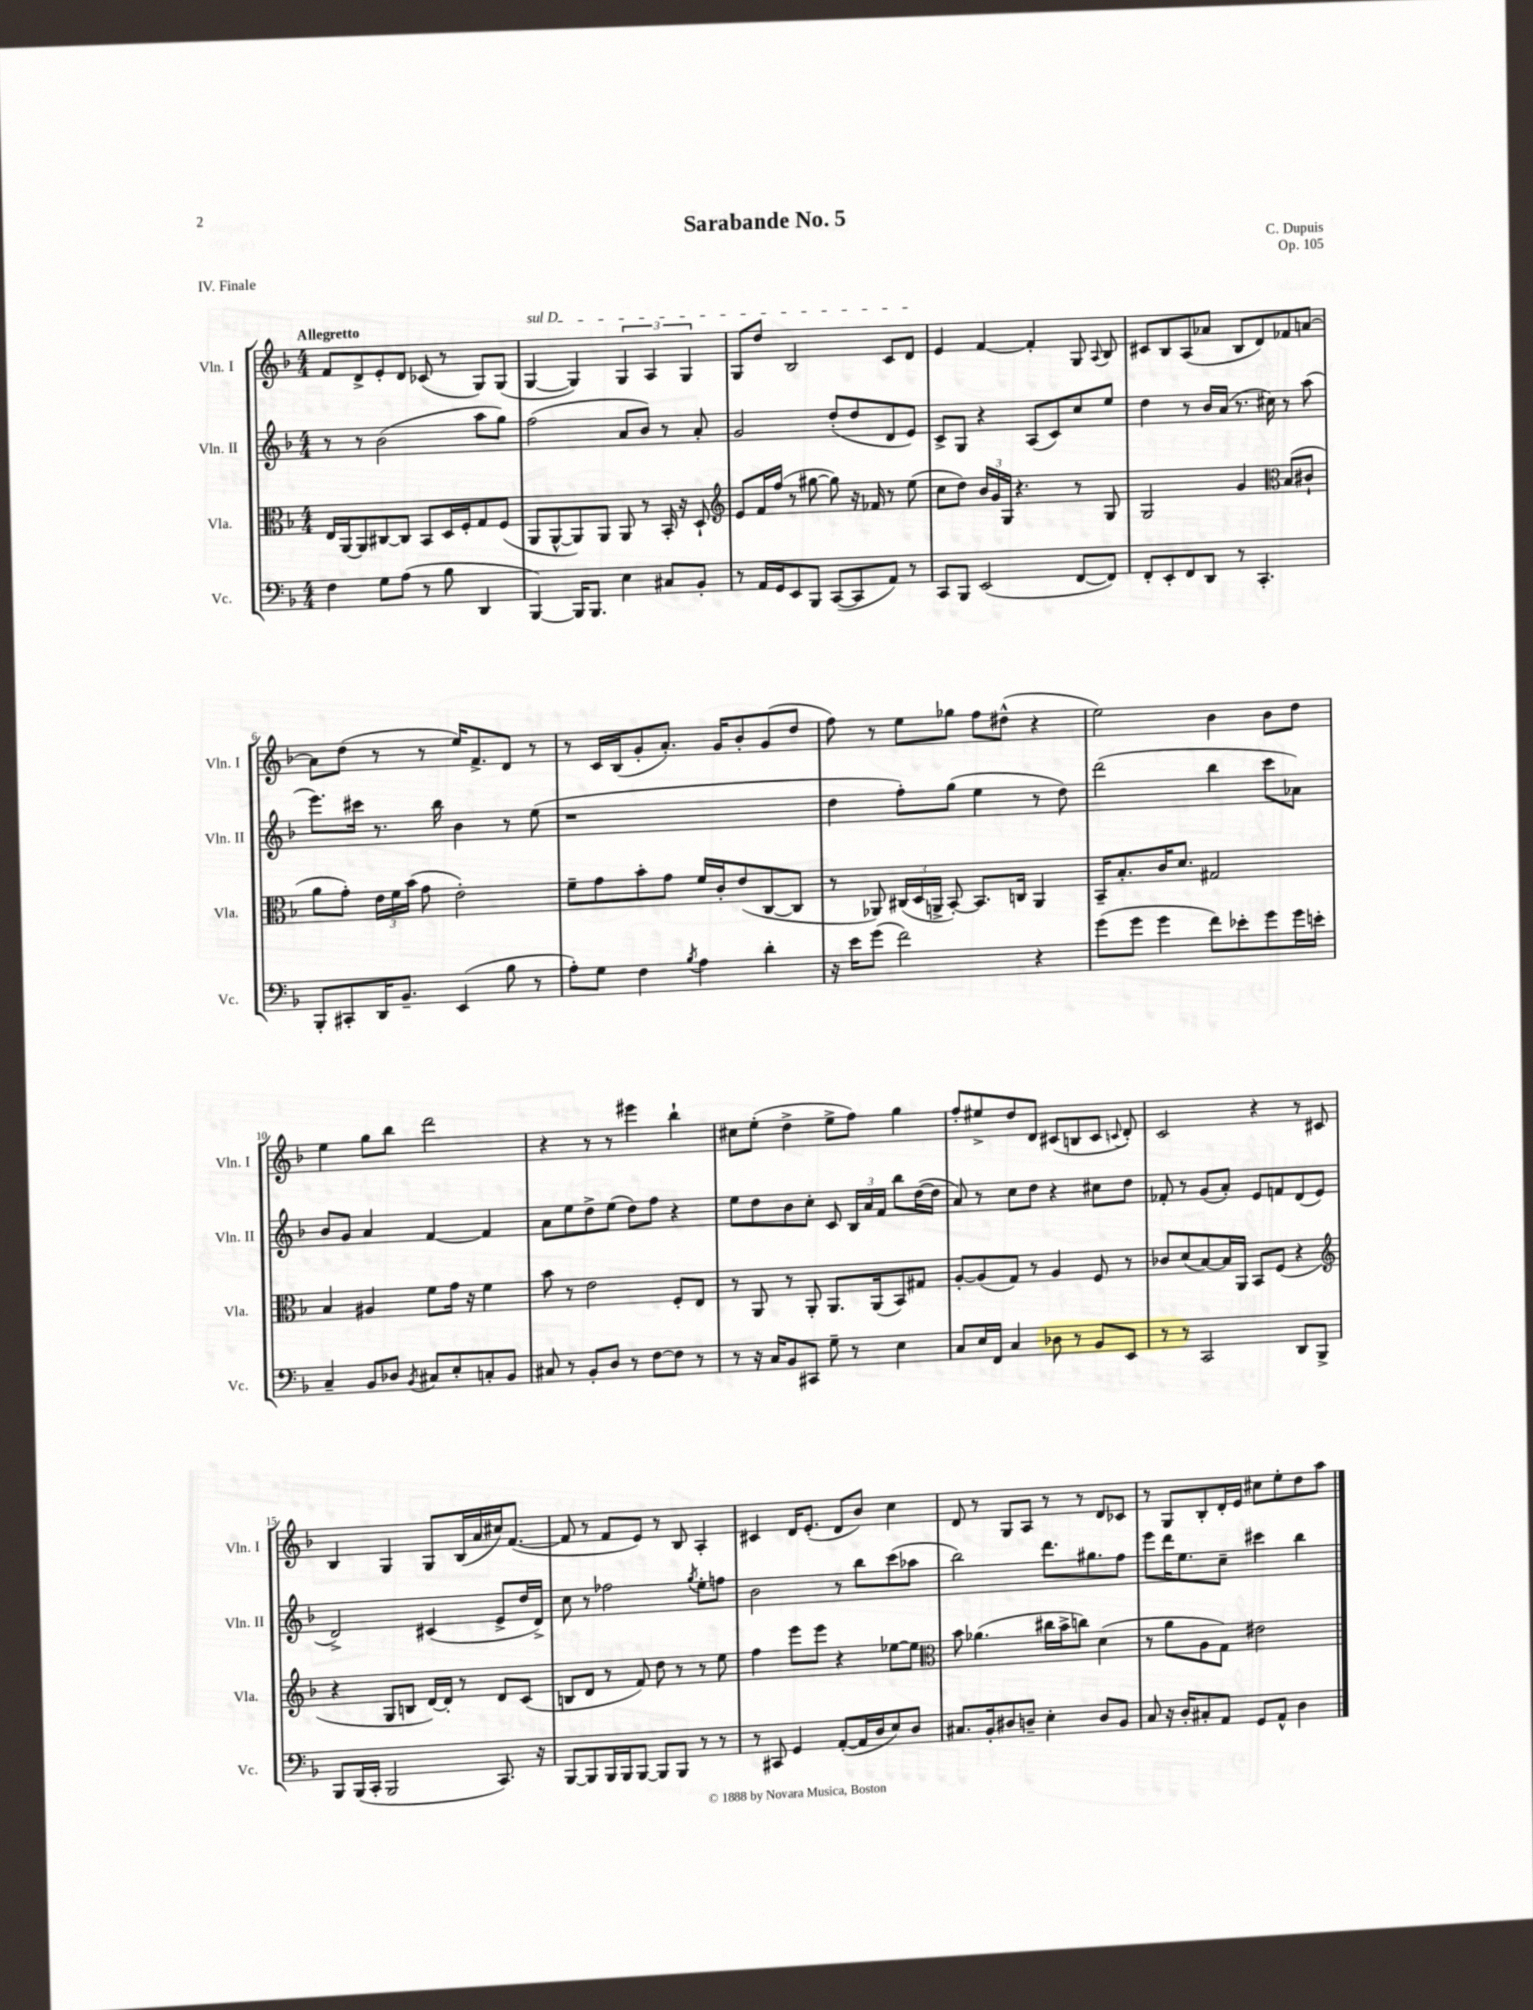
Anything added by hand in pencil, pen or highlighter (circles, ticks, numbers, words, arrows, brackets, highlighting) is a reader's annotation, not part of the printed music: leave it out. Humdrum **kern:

**kern	**kern	**kern	**kern
*part4	*part3	*part2	*part1
*staff4	*staff3	*staff2	*staff1
*I"Vc.	*I"Vla.	*I"Vln. II	*I"Vln. I
*I'Vc.	*I'Vla.	*I'Vln. II	*I'Vln. I
*clefF4	*clefC3	*clefG2	*clefG2
*k[b-]	*k[b-]	*k[b-]	*k[b-]
*M4/4	*M4/4	*M4/4	*M4/4
=1	=1	=1	=1
!	!	!	!LO:TX:a:B:t=Allegretto
4F\	16E/LL	8r	8f/L
.	[16AA/J	.	.
.	8AA/]	8r	8d^/
8G\L	[8C#X/	(2b-\	8e'/
(8A\J	8C#/J]	.	8d/J
8r	8BB-/L	.	(8c-X/
8B-\	16D/L	.	8r
.	16F'/J	.	.
4DD/	8G/	8aa\L	8G/L)
.	(8F/J	8gg\J)	(8G/J
=2	=2	=2	=2
!	!	!	!LO:TX:a:i:t=sul D
[4BBB-/)	8AA/L	(2ff\	[4G/
.	[8AA^^/	.	.
16BBB-/KL]	8AA/])	.	4G/])
8.BBB-/J	.	.	.
.	8AA/J	.	.
4E\	8AA/	8a/L	6G/
.	8r	8b-/J)	.
.	.	.	6A/
8C#X/L	16BB-'/	8r	.
.	16r	.	.
.	.	.	6G/
8BB-'/J	8D`/	8a'/	.
=3	=3	=3	=3
*	*clefG2	*	*
8r	8e/L	2g/	8G/L
16AA/LL	16f/L	.	8dd/J
16GG/J	(16ff/JJ	.	.
8EE/	8r	.	2B-/
8BBB-/J	[8gg#X\	.	.
([8CC/L	8gg#\])	(8dd'/L	.
8CC/]	16r	8dd/	.
.	16f-X/	.	.
8AA/J)	8r	8d/	8c/L
8r	(8ee\	8e/J)	8d/J
=4	=4	=4	=4
8CC/L	8cc\L	8c^/L	4e/
8BBB-/J	8dd\J)	8G/J	.
(2EE/	24b-/LL	4r	[4f/
.	24g/	.	.
.	24G/JJ	.	.
.	4.r	.	.
.	.	(8A/L	4f'/]
.	.	8c/)	.
[8FF/L	8r	8cc/	8G/
.	.	.	8qqA/
8FF/J])	8G/	8ee/J	8B-/
=5	=5	=5	=5
8FF'/L	2G/	4dd\	8c#X/L
8EE'/	.	.	8B-/
8FF/	.	8r	(8A/
8DD/J	.	16b-/LL	8a-X/J
.	.	(16a/JJ	.
8r	4g/	8.r	8B-/L
4.CC'/	.	.	8d/)
.	.	16cc#X\)	.
*	*clefC3	*	*
.	(8B-/L	8r	8f-X/
.	8c#X`/J	(8aa\	[8an/J
!!LO:LB:g=z
=6	=6	=6	=6
8BBB-'/L	8a\L	8.eee\L)	8a\L]
8CC#X'/	8g'\J)	.	(8dd\J
.	.	16ccc#X\Jk	.
16DD/K	24e\LL	8.r	8r
.	24f\	.	.
8.BB-~/J	.	.	.
.	(24b-\JJ	.	.
.	8g\	.	8r
.	.	16bb-\	.
(4EE/	2e'\)	4b-\	16ee/KL)
.	.	.	8.f^/
8B-\	.	8r	8d/J
8r	.	(8ee\	8r
=7	=7	=7	=7
8A'\L)	8f~\L	1r	8r
8G\J	8g\	.	16c/LL
.	.	.	(16B-/J
4F\	8b-'\	.	8g'/
.	8g\J	.	8.a'/J)
8qB-/	.	.	.
4A\	16f/LL	.	.
.	16c'/J	.	16g/KL
.	(8e/	.	8b-'/
4d'\	[8C/	.	(8g/
.	8C/J]	.	8dd/J
=8	=8	=8	=8
16r	8r	4dd\	8ff\)
16e\KL	.	.	.
(8g\J	8AA-X/)	.	8r
2f\)	(24C#X/LL	8ff'\L)	8ee\L
.	24D/	.	.
.	24AAn^/JJ	.	.
.	[8BB-'/)	(8gg\J	8gg-X\J
.	8.BB-/L]	4ee\	8ff\L
.	.	.	(8dd#X^^\J
.	16Cn/Jk	.	.
4r	4AA/	8r	4r
.	.	8dd\)	.
=9	=9	=9	=9
(8g\L	16BB-~/KL	(2ddd\	2ee\)
.	8.B-'/	.	.
8g\J	.	.	.
4g\	16c/K	.	.
.	8.d/J	.	.
8f\L)	2G#X/	4bb-\	4b-\
8e-X'\	.	.	.
8g\	.	8ccc\L	8b-\L
16g\L	.	8a-X\J)	8dd\J
16en'\JJ	.	.	.
!!LO:LB:g=z
=10	=10	=10	=10
4C~/	4B-/	8b-/L	4ee\
.	.	8g/J	.
8BB-/L	4A#X/	4a/	8gg\L
8D-X/J	.	.	8bb-\J
8qBB-/	.	.	.
8C#X/L	8f\L	[4f/	2ddd\
8E'/	16g\Jk	.	.
.	16r	.	.
8Cn'/	4f\	4f/]	.
8BB-/J	.	.	.
=11	=11	=11	=11
8C#X/	8b-\	8a\L	4r
8r	8r	8ee\	.
8BB-'/L	2e\	8dd^\	8r
8D/J	.	(8ee\J	8r
8r	.	8dd\L)	4eee#X\
[8F\L	.	8ff\J	.
8F\J]	8F'/L	4r	4bb-`\
8r	8E/J	.	.
=12	=12	=12	=12
8r	8r	8ee\L	8cc#X\L
16r	8AA/	8dd\	(8ee'\J
16C/KL	.	.	.
8BB-/	8r	8b-\	4dd^\
8CC#X/J	8AA'/	8cc'\J	.
8G~\	8.AA/L	8c/	8ee^\L
8r	.	24B-/LL	8ff\J)
.	.	24a/	.
.	(16AA/k	.	.
.	.	24f/JJ	.
4E\	8BB-/)	8bb-\L	4gg\
.	8G#X/J	([16dd\L	.
.	.	16dd\JJ]	.
=13	=13	=13	=13
8C/L	[8A'/L	8a/)	8ff'/L
16E/L	(8A/]	8r	8ee#X^/
16FF/JJ	.	.	.
4C/	8G/J)	8cc\L	8dd/
.	8r	8dd\J	8d/J
8D-X\	4A/	4r	(8c#X/L
8r	.	.	8Bn/
8BB-/L	8F/	8cc#X\L	8c#/J
.	.	.	8qqcn/
8EE/J	8r	8dd\J	8d'/)
=14	=14	=14	=14
8r	8c-X/L	8f-X'/	2c/
8r	(8d/	8r	.
2CC/	[8B-/)	(8g/L	.
.	16B-/L]	8a'/J)	.
.	16AA/JJ	.	.
.	8BB-/L	8e/L	4r
.	(8F/J	8fn/	.
8DD/L	4r	(8d/	8r
8BBB-^/J	.	8e/J	8c#X/
!!LO:LB:g=z
=15	=15	=15	=15
*	*clefG2	*	*
8BBB-/L	4r	2d^/)	4B-/
(16BBB-/L	.	.	.
16CC'/JJ	.	.	.
2BBB-/	8G/L	.	4G/
.	8Bn/J	.	.
.	[16d/LL)	(4c#X/	8G/L
.	16d'/JJ]	.	.
.	8r	.	(16B-/L
.	.	.	16a/
8.CC/)	8d/L	8e^/L	16cc#X/J)
.	.	.	([8.f/J
.	(8c/J	16dd/L	.
16r	.	16d^/JJ)	.
=16	=16	=16	=16
[8BBB-/L	8Bn/L	8cc\	8f/]
8BBB-/]	8d/J	8r	8r
16BBB-/L	8r	2ff-X\	8f/L
16BBB-/J	.	.	.
[8BBB-/J	8f/)	.	8e/J)
8BBB-/L]	8dd\	.	8r
8BBB-/J	8r	.	8B-/
.	.	8qgg/	.
8r	8r	8ee'\L	4A'/
8r	8ee\	8ffn\J	.
=17	=17	=17	=17
8r	4ff\	2b-\	4c#X/
8CC#X/	.	.	.
4GG/	8eee\L	.	16d/KL
.	.	.	(8.e'/J
.	8eee\J	.	.
([8AA'/L	4r	8r	8d/L
16AA/L]	.	8bb-\L	8b-/J)
16D/J	.	.	.
8E/)	[8ee-X\L	(8ccc\	4cc\
8D/J	8ee-\J]	8aa-X\J	.
=18	=18	=18	=18
*	*clefC3	*	*
8.C#X/L	8b-\	2bb-\)	8d/
.	(4.a-X\	.	8r
16BB-'/k	.	.	.
8D#X/	.	.	8G/L
8Dn~/J	.	.	8A/J
4E'\	16cc#X\LL	8.ddd\L	8r
.	16b-^\J	.	.
.	8ccn\J)	.	8r
.	.	8.gg#X\	.
8D/L	(4d\	.	8d/L
8BB-/J	.	8ff\J	8c-X/J
=19	=19	=19	=19
8C/	8r	8eee\L	8r
16r	8a\L	16ddd\K	8G/L
16D'/KL	.	8.ee\	.
8C#X'/	8A\	.	8B-'/
8AA/J	8G\J)	8cc~\J	16d'/L
.	.	.	16e/JJ
8GG/L	2e#X\	4ccc#X\	8cc#X\L
8AA^^/J	.	.	8ee'\
4D\	.	4bb-\	8dd\
.	.	.	8aa\J
==	==	==	==
*-	*-	*-	*-
